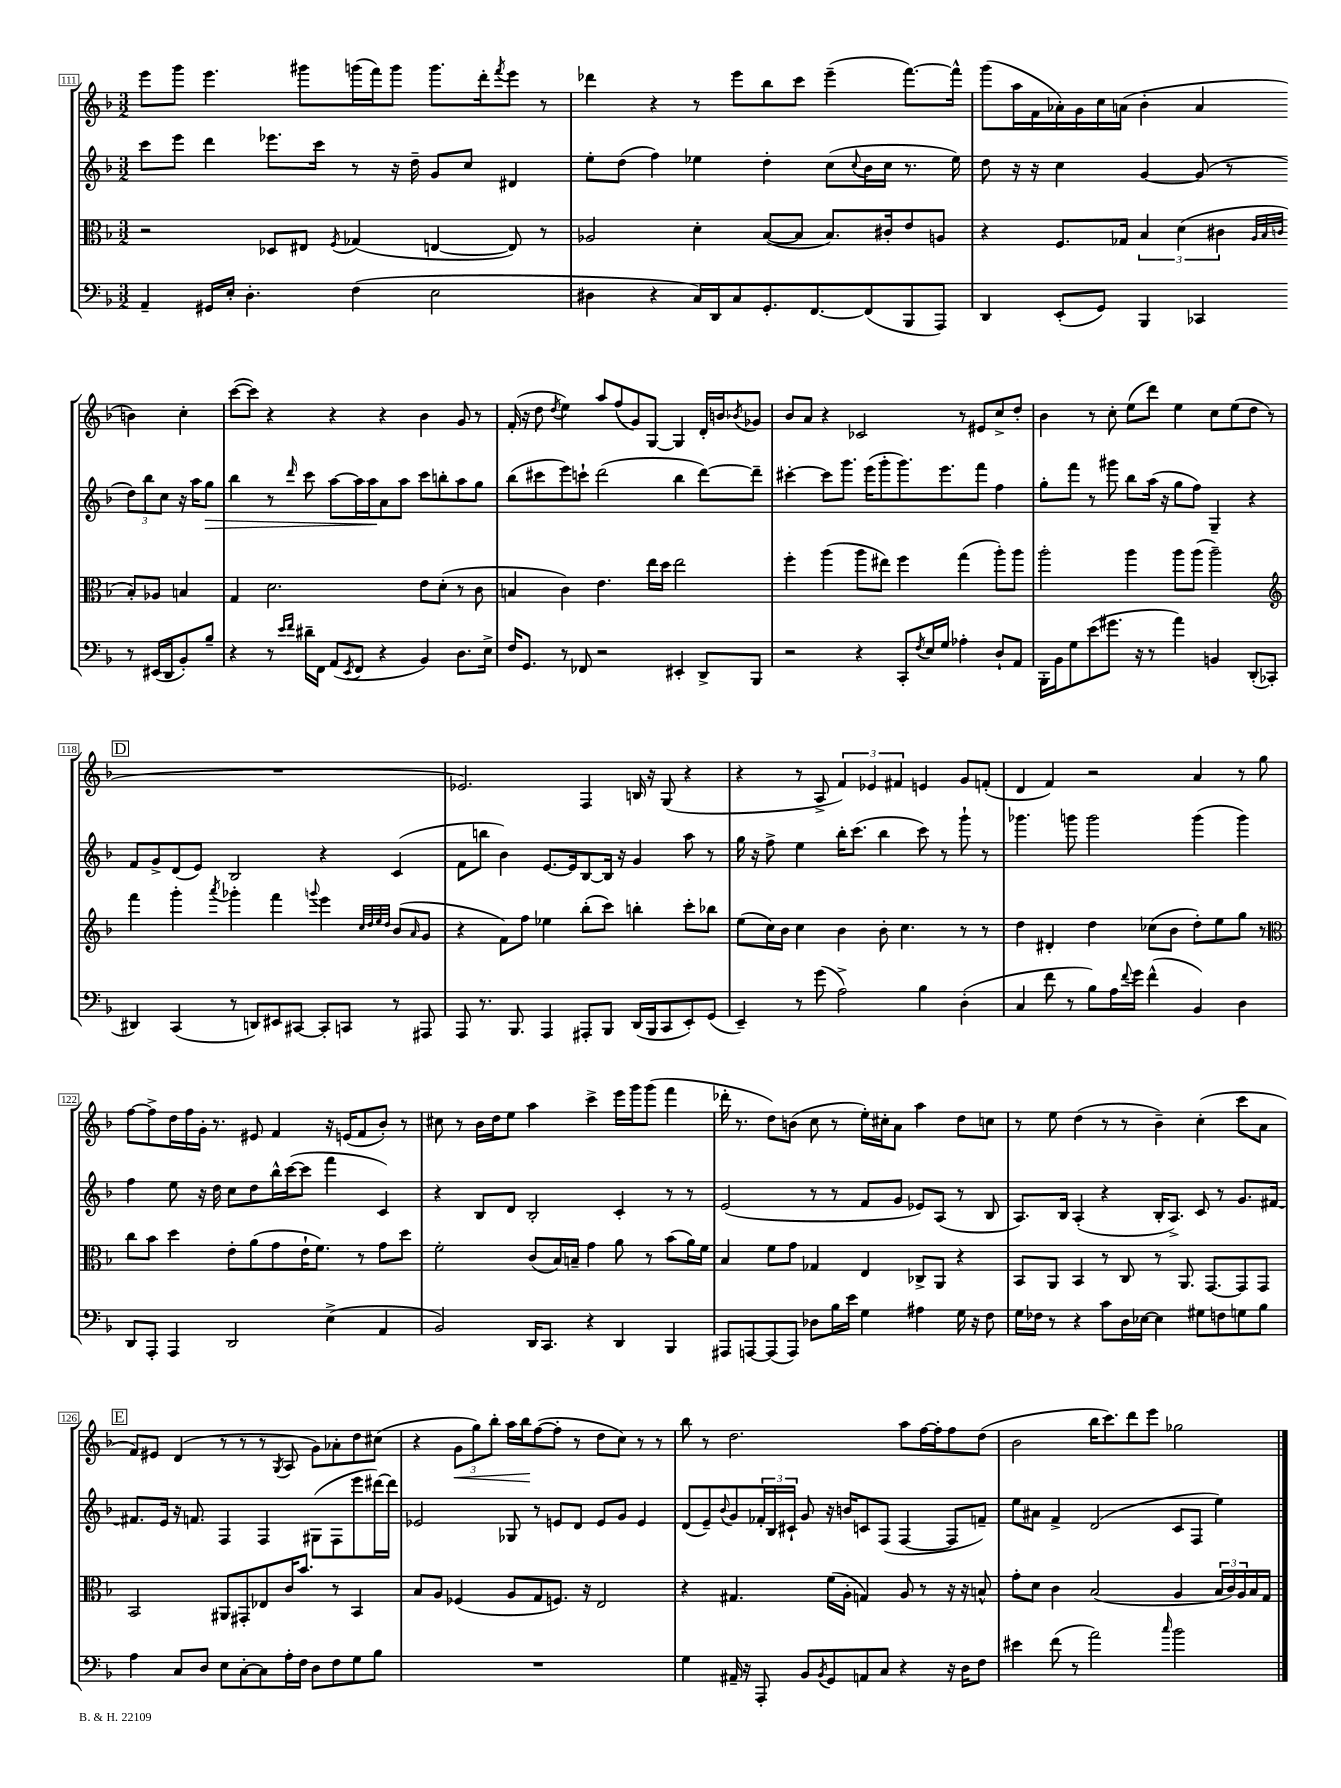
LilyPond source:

<<
\new StaffGroup <<
\new Staff = "s0" {
    \clef treble \key f \major \numericTimeSignature \time 3/2
    e'''8 g'''8 e'''4. gis'''8 g'''16( f'''16) g'''8 g'''8. d'''16-. \acciaccatura { f'''8 } e'''8 r8 |
    des'''4 r4 r8 e'''8 bes''8 c'''8 e'''4--( f'''8.~) f'''16-^ |
    g'''8( a''16 f'16 aes'16-.) g'16 c''16 a'16( bes'4-. a'4 b'4) c''4-. |
    c'''8~( c'''8) r4 r4 r4 bes'4 g'8 r8 |
    f'16-.( r16 d''8 \acciaccatura { d''8 } e''4) a''8 f''8( g'8) g8~ g4 d'16-. b'16 \acciaccatura { bes'8 } ges'8 |
    bes'8 a'8 r4 ces'2 r8 eis'8 c''8-> d''8-. |
    bes'4 r8 c''8-. e''8( d'''8) e''4 c''8 e''8( d''8 r8 |
    \mark \markup { \box "D" } R1. |
    ees'2.) f4 b16 r16 g8( r4 |
    r4 r8 a8-> \tuplet 3/2 { f'4) ees'4 fis'4 } e'4 g'8 f'8-.( |
    d'4 f'4) r2 a'4 r8 g''8 |
    f''8~ f''8-> d''16 f''16 g'16-. r8. eis'8 f'4 r16 e'16( f'8 bes'8-.) r8 |
    cis''8 r8 bes'16 d''16 e''8 a''4 c'''4-> e'''16 g'''16 g'''8( f'''4 |
    des'''16-. r8. d''8) b'8( c''8 r8 e''16-.) cis''16-. a'8 a''4 d''8 c''8 |
    r8 e''8 d''4( r8 r8 bes'4--) c''4-.( c'''8 a'8 |
    \mark \markup { \box "E" } f'8) eis'8 d'4( r8 r8 r8 \acciaccatura { g8 } a8 g'8) aes'8-. d''8 cis''8( |
    r4 \tuplet 3/2 { g'8\< g''8) bes''8-. } a''16 bes''16\! f''8~( f''8-. r8 d''8 c''8) r8 r8 |
    bes''8 r8 d''2. a''8 f''16~ f''16-. f''8 d''8( |
    bes'2 bes''16 c'''8.) d'''8 e'''8 ges''2 \bar "|." |
}
\new Staff = "s1" {
    \clef treble \key f \major \numericTimeSignature \time 3/2
    c'''8 e'''8 d'''4 ees'''8. c'''16 r8 r16 d''16-- g'8 c''8 dis'4 |
    e''8-. d''8( f''4) ees''4 d''4-. c''8( \appoggiatura { c''8 } bes'16 c''16 r8. ees''16) |
    d''8 r16 r16 c''4 g'4~ g'8( r8 \tuplet 3/2 { d''8) bes''8 c''8 } r16 a''16 g''8\> |
    bes''4 r8 \grace { d'''16 } c'''8 a''8~ a''16 a''16\! a'8 a''8 c'''8 b''8-. a''8 g''8 |
    bes''8( cis'''8 e'''8) c'''8-! d'''2( bes''4 d'''8~) d'''8-- |
    cis'''4~-. cis'''8 g'''8. e'''16( g'''8-. g'''8.) e'''8. f'''8 f''4 |
    g''8-. f'''8 r8 gis'''8 bes''8 a''16( r16 g''8 f''8) g4-- r4 |
    \mark \markup { \box "D" } f'8 g'8-> d'8( e'8) bes2 r4 c'4( |
    f'8 b''8 bes'4) e'8.~ e'16 bes8~ bes16 r16 g'4 a''8 r8 |
    g''16 r16 f''8-> e''4 bes''16-. c'''8.( bes''4 c'''8) r8 g'''8-! r8 |
    ges'''4. g'''8 g'''2 g'''4( g'''4) |
    f''4 e''8 r16 d''16 c''8 d''8 bes''16-^ c'''16~( c'''8 f'''4 c'4) |
    r4 bes8 d'8 bes2-. c'4-. r8 r8 |
    e'2( r8 r8 f'8 g'8 ees'8) a8( r8 bes8 |
    a8.) bes16 a4-.( r4 bes16-. a8.->) c'8 r8 g'8. fis'16~ |
    \mark \markup { \box "E" } fis'8. e'16 r16 f'8. f4 f4 gis8( f8 e'''8 dis'''16~) dis'''16 |
    ees'2 ges8 r8 e'8 d'8 e'8 g'8 e'4 |
    d'8( e'8--) \appoggiatura { bes'8 } g'8 \tuplet 3/2 { fes'16-. bes16 cis'16-! } g'8 r16 b'16 c'8 f8( f4~ f8 f'8--) |
    e''8 ais'8 f'4-> d'2( c'8 f8 e''4) \bar "|." |
}
\new Staff = "s2" {
    \clef alto \key f \major \numericTimeSignature \time 3/2
    r2 des8 eis8 \acciaccatura { f8 } ges4( e4~ e8) r8 |
    aes2 d'4-. bes8~( bes8 bes8.) cis'16-. e'8 a8 |
    r4 f8. ges16 \tuplet 3/2 { bes4 d'4( cis'4 } \grace { a32 bes32 c'32 } bes8-.) aes8 b4 |
    g4 d'2. e'8 d'8-.( r8 c'8 |
    b4 c'4) e'4. e''16 d''16 e''2 |
    f''4-. a''4( a''8 eis''8) f''4 g''4( a''8-.) a''8 |
    a''2-. a''4 a''8 a''8( a''2--) |
    \mark \markup { \box "D" } \clef treble f'''4 g'''4-. \acciaccatura { a'''8 } ges'''4-. f'''4 \appoggiatura { g'''8 } e'''4 \grace { c''32 d''32 e''32 d''32 } bes'8( \grace { a'16 } g'8 |
    r4 f'8) f''8 ees''4 bes''8-.( c'''8) b''4-. c'''8-. bes''8 |
    e''8( c''16) bes'16 c''4 bes'4 bes'8-. c''4. r8 r8 |
    d''4 dis'4-. d''4 ces''8( bes'8 d''8-.) e''8 g''8 r8 |
    \clef alto c''8 bes'8 d''4 e'8-. a'8( g'8 e'16-! f'8.) r8 g'8 d''8 |
    f'2-. c'8( bes16) b16-- g'4 a'8 r8 bes'8( a'16) f'16 |
    bes4 f'8 g'8 ges4 e4 ces8-> a,8 r4 |
    bes,8 a,8 bes,4 r8 c8 r8 a,8. g,8.~ g,8 g,8 |
    \mark \markup { \box "E" } bes,2 ais,8 gis,8-. ees8 c'16 bes'8. r8 bes,4 |
    bes8 a8 fes4( a8 g8 f8.) r16 e2 |
    r4 gis4. f'16( a16-. g4) a8 r8 r16 r16 b8-^ |
    g'8-. d'8 c'4 bes2( a4 \tuplet 3/2 { bes16 c'16) a16 } bes16 g16 \bar "|." |
}
\new Staff = "s3" {
    \clef bass \key f \major \numericTimeSignature \time 3/2
    a,4-- gis,16 e16-. d4.-. f4( e2 |
    dis4 r4 c16) d,16 c8 g,8.-. f,8.~ f,8( bes,,8 a,,8) |
    d,4 e,8-.( g,8) bes,,4 ces,4 r8 eis,16( d,16 bes,8-.) bes8-- |
    r4 r8 \grace { e'16 f'16 } dis'16-- f,16 a,8( \acciaccatura { e,8 } f,8 r4 bes,4) d8. e16-> |
    f16 g,8. r8 fes,8 r2 eis,4-. d,8-> bes,,8 |
    r2 r4 c,8-. \acciaccatura { f8 } e16 g16 aes4-. d8-! a,8 |
    bes,,16-. bes,16 g8 e'8( gis'8. r16 r8 a'4) b,4 d,8-.( ces,8-. |
    \mark \markup { \box "D" } dis,4) c,4( r8 d,8) eis,8 cis,8~ cis,8-. c,8 r8 ais,,8 |
    a,,8 r8. bes,,8. a,,4 ais,,8-. bes,,8 d,16( bes,,16 c,8 e,8-.) g,8( |
    e,4--) r8 g'8( a2->) bes4 d4-.( |
    c4 f'8 r8 bes8) a16 \appoggiatura { f'8 } g'16 f'4-^( bes,4) d4 |
    d,8 a,,8-. a,,4 d,2 e4->( a,4 |
    bes,2) d,16 c,8. r4 d,4 bes,,4 |
    ais,,8 a,,8~ a,,8( a,,8) des8 bes16 e'16 g4 ais4 g16 r16 f8 |
    g16 fes16 r8 r4 c'8 d16 ees16~ ees4 gis8 f8 g8 bes8 |
    \mark \markup { \box "E" } a4 c8 d8 e8 c8~-. c8 a16-. f16 d8 f8 g8 bes8 |
    R1. |
    g4 ais,16-- r16 a,,8-. bes,8 \acciaccatura { bes,8 } g,8 a,8 c8 r4 r16 d16 f8 |
    eis'4 f'8( r8 a'2) \grace { c''16 } bes'2 \bar "|." |
}
>>
>>
\layout { \context { \Score currentBarNumber = #111 \override BarNumber.stencil = #(make-stencil-boxer 0.1 0.3 ly:text-interface::print) } }
